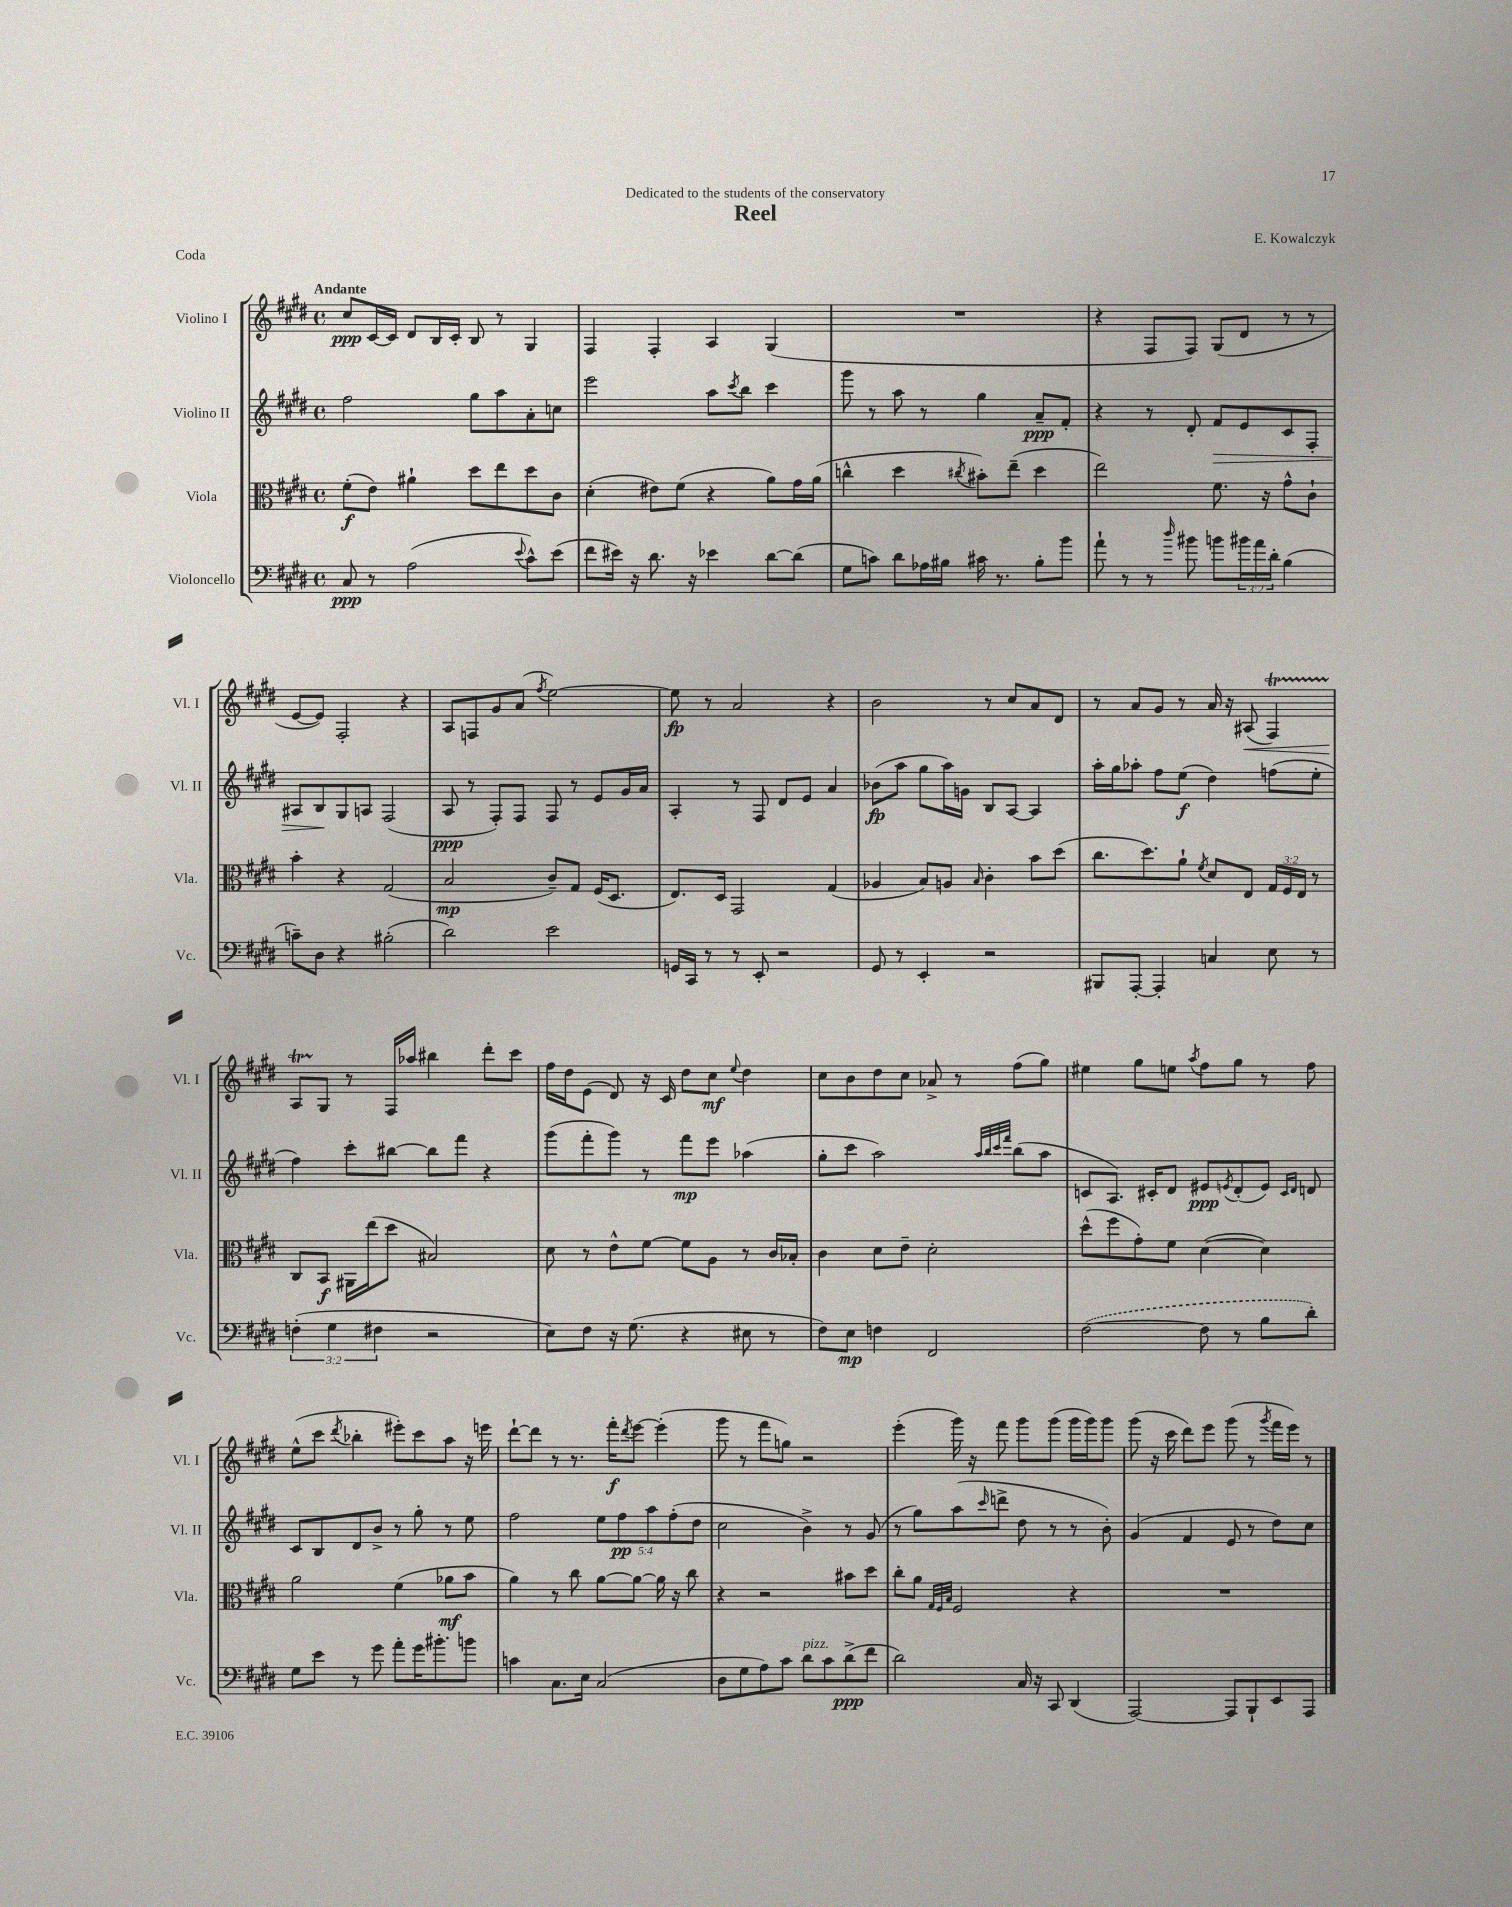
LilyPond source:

\header { title = "Reel" composer = "E. Kowalczyk" dedication = "Dedicated to the students of the conservatory" piece = "Coda" }
<<
\new StaffGroup <<
\new Staff = "s0" \with { instrumentName = "Violino I" shortInstrumentName = "Vl. I" } {
    \clef treble \key e \major \defaultTimeSignature \time 4/4 \tempo "Andante"
    cis''8\ppp cis'16~ cis'16 dis'8 b16 cis'16-. b8 r8 gis4 |
    fis4 fis4-. a4 gis4( |
    R1 |
    r4 fis8 fis8) gis8( dis'8 r8 r8 |
    e'8~ e'8) fis2-. r4 |
    a8 f8 gis'8 a'8( \acciaccatura { fis''8 } e''2~) |
    e''8\fp r8 a'2 r4 |
    b'2 r8 cis''8 a'8 dis'8 |
    r8 a'8 gis'8 r8 a'16 r16 ais8\<( fis4\startTrillSpan) |
    a8\! gis8\stopTrillSpan r8 fis16 aes''16 bis''4 dis'''8-. cis'''8 |
    fis''16 dis''16 e'8( dis'8) r16 cis'16 dis''8 cis''8\mf \appoggiatura { e''8 } dis''4 |
    cis''8 b'8 dis''8 cis''8 aes'8-> r8 fis''8( gis''8) |
    eis''4 gis''8 e''8 \acciaccatura { a''8 } fis''8 gis''8 r8 fis''8 |
    e''8-^( cis'''8 \acciaccatura { dis'''8 } bes''4-. eis'''8-.) cis'''8 a''8 r16 e'''16 |
    dis'''8~-! dis'''8 r8 r8. fis'''16-.\f \acciaccatura { dis'''8 } e'''8~ e'''4-.( |
    gis'''8 r8 fis'''8 g''8) r2 |
    e'''4-.( gis'''16) r16 fis'''8 gis'''8 gis'''8( gis'''16 gis'''16) gis'''8 |
    gis'''8( r16 cis'''16 dis'''8) e'''8 gis'''8( r8 \acciaccatura { gis'''8 } fis'''16 e'''16) r8 \bar "|." |
}
\new Staff = "s1" \with { instrumentName = "Violino II" shortInstrumentName = "Vl. II" } {
    \clef treble \key e \major \defaultTimeSignature \time 4/4 \override Staff.TupletNumber.text = #tuplet-number::calc-fraction-text
    fis''2 gis''8 a''8 a'8-. c''8 |
    e'''2 a''8 \acciaccatura { cis'''8 } b''8 cis'''4 |
    gis'''8 r8 a''8 r8 gis''4 a'8--\ppp fis'8-. |
    r4 r8 dis'8-. fis'8\> e'8 cis'8 fis8-. |
    ais8 b8\! gis8 a8 fis2( |
    a8\ppp r8 fis8-.) fis8 fis8 r8 e'8 gis'16 a'16 |
    a4-. r8 fis8 dis'8 e'8 a'4 |
    bes'8\fp( a''8 gis''8 a''16) g'16 b8 a8~ a4 |
    a''16-. gis''16 aes''8-. fis''8 e''8\f( dis''4) f''8( e''8-. |
    fis''4) cis'''8-. bis''8~ bis''8 fis'''8 r4 |
    gis'''8( fis'''8-. gis'''8) r8 fis'''8\mp e'''8 aes''4( |
    gis''8-. cis'''8 a''2) \grace { a''32 b''32 cis'''32 fis'''32 } b''8( a''8 |
    c'8 a8.) cis'16-. dis'8 eis'8\ppp \acciaccatura { e'8 } dis'8-.( e'8) \grace { cis'16 dis'16 } d'8 |
    cis'8 b8 dis'8 b'8-> r8 gis''8-. r8 e''8 |
    fis''2 \tuplet 5/4 { e''8 fis''8\pp a''8 fis''8-.( dis''8 } |
    cis''2 b'4->) r8 gis'8( |
    r8 gis''8) a''8( \grace { cis'''16 } d'''8-> dis''8 r8 r8 b'8-.) |
    gis'4( fis'4 e'8 r8 dis''8) cis''8 \bar "|." |
}
\new Staff = "s2" \with { instrumentName = "Viola" shortInstrumentName = "Vla." } {
    \clef alto \key e \major \defaultTimeSignature \time 4/4 \override Staff.TupletNumber.text = #tuplet-number::calc-fraction-text
    fis'8-.\f( e'8) ais'4-! dis''8 e''8 dis''8 cis'8 |
    dis'4-.( eis'8) fis'8( r4 a'8) gis'16 a'16( |
    c''4-^ dis''4 \acciaccatura { cis''8 } bis'8-.) e''8--( dis''4 |
    e''2) fis'8. r16 gis'8-^ cis'8-! |
    b'4-. r4 gis2( |
    b2\mp cis'8--) gis8 fis16( dis8. |
    e8.) dis16 gis,2 gis4( |
    aes4 b8) a8 \grace { b16 } cis'4-. b'8 dis''8( |
    cis''8. dis''8.) a'8-! \acciaccatura { fis'8 } dis'8 e8 \tuplet 3/2 { gis16 fis16 e16 } r8 |
    cis8 b,8\f ais,16 e''16( dis''8 bis2) |
    dis'8 r8 e'8-^ fis'8~ fis'8 a8 r8 cis'16 bes16-. |
    cis'4 dis'8 e'8-- dis'2-. |
    dis''8-^( fis''8 gis'8-.) fis'8 dis'4~( dis'4) |
    a'2 fis'4( aes'8\mf b'8 |
    a'4) r8 cis''8 a'8~ a'8~ a'16 r16 cis''8 |
    r4 r2 bis'8 dis''8 |
    cis''8-. a'8 \grace { gis32 fis32 b32 } fis2 r4 |
    R1 \bar "|." |
}
\new Staff = "s3" \with { instrumentName = "Violoncello" shortInstrumentName = "Vc." } {
    \clef bass \key e \major \defaultTimeSignature \time 4/4 \override Staff.TupletNumber.text = #tuplet-number::calc-fraction-text
    cis8\ppp r8 a2( \appoggiatura { e'8 } cis'8-^) e'8( |
    fis'8 eis'16) r16 dis'8. r16 ees'4 dis'8~ dis'8( |
    gis8 c'8) dis'8 aes16 bis16 cis'16 r8. bis8-. b'8 |
    a'8-! r8 r8 \grace { dis''16 } bis'8 b'8 \tuplet 3/2 { bis'16 a'16 dis'16-. } b4( |
    c'8--) dis8 r4 bis2-.( |
    dis'2) e'2 |
    g,16 cis,16 r8 r8 e,8-. r2 |
    gis,8 r8 e,4-. r2 |
    bis,,8 a,,8~-. a,,4-. c4 e8 r8 |
    \tuplet 3/2 { f4-.( gis4 fis4 } r2 |
    e8) fis8 r16 gis8.( r4 eis8 r8 |
    fis8) e8\mp f4 fis,2 |
    \once \slurDashed fis2~( fis8 r8 b8 dis'8-.) |
    gis8 e'8 r8 gis'8 a'8-. gis'16 bis'8.-. b'8 |
    c'4 cis8. e16 cis2( |
    dis8 gis8 a8) cis'8 dis'8^\markup { \italic "pizz." } cis'8 dis'8->\ppp( fis'8 |
    dis'2) cis16 r16 cis,8 dis,4( |
    a,,2~) a,,8 b,,8-! e,8 a,,8 \bar "|." |
}
>>
>>
\layout { \context { \Score \remove "Bar_number_engraver" } }
